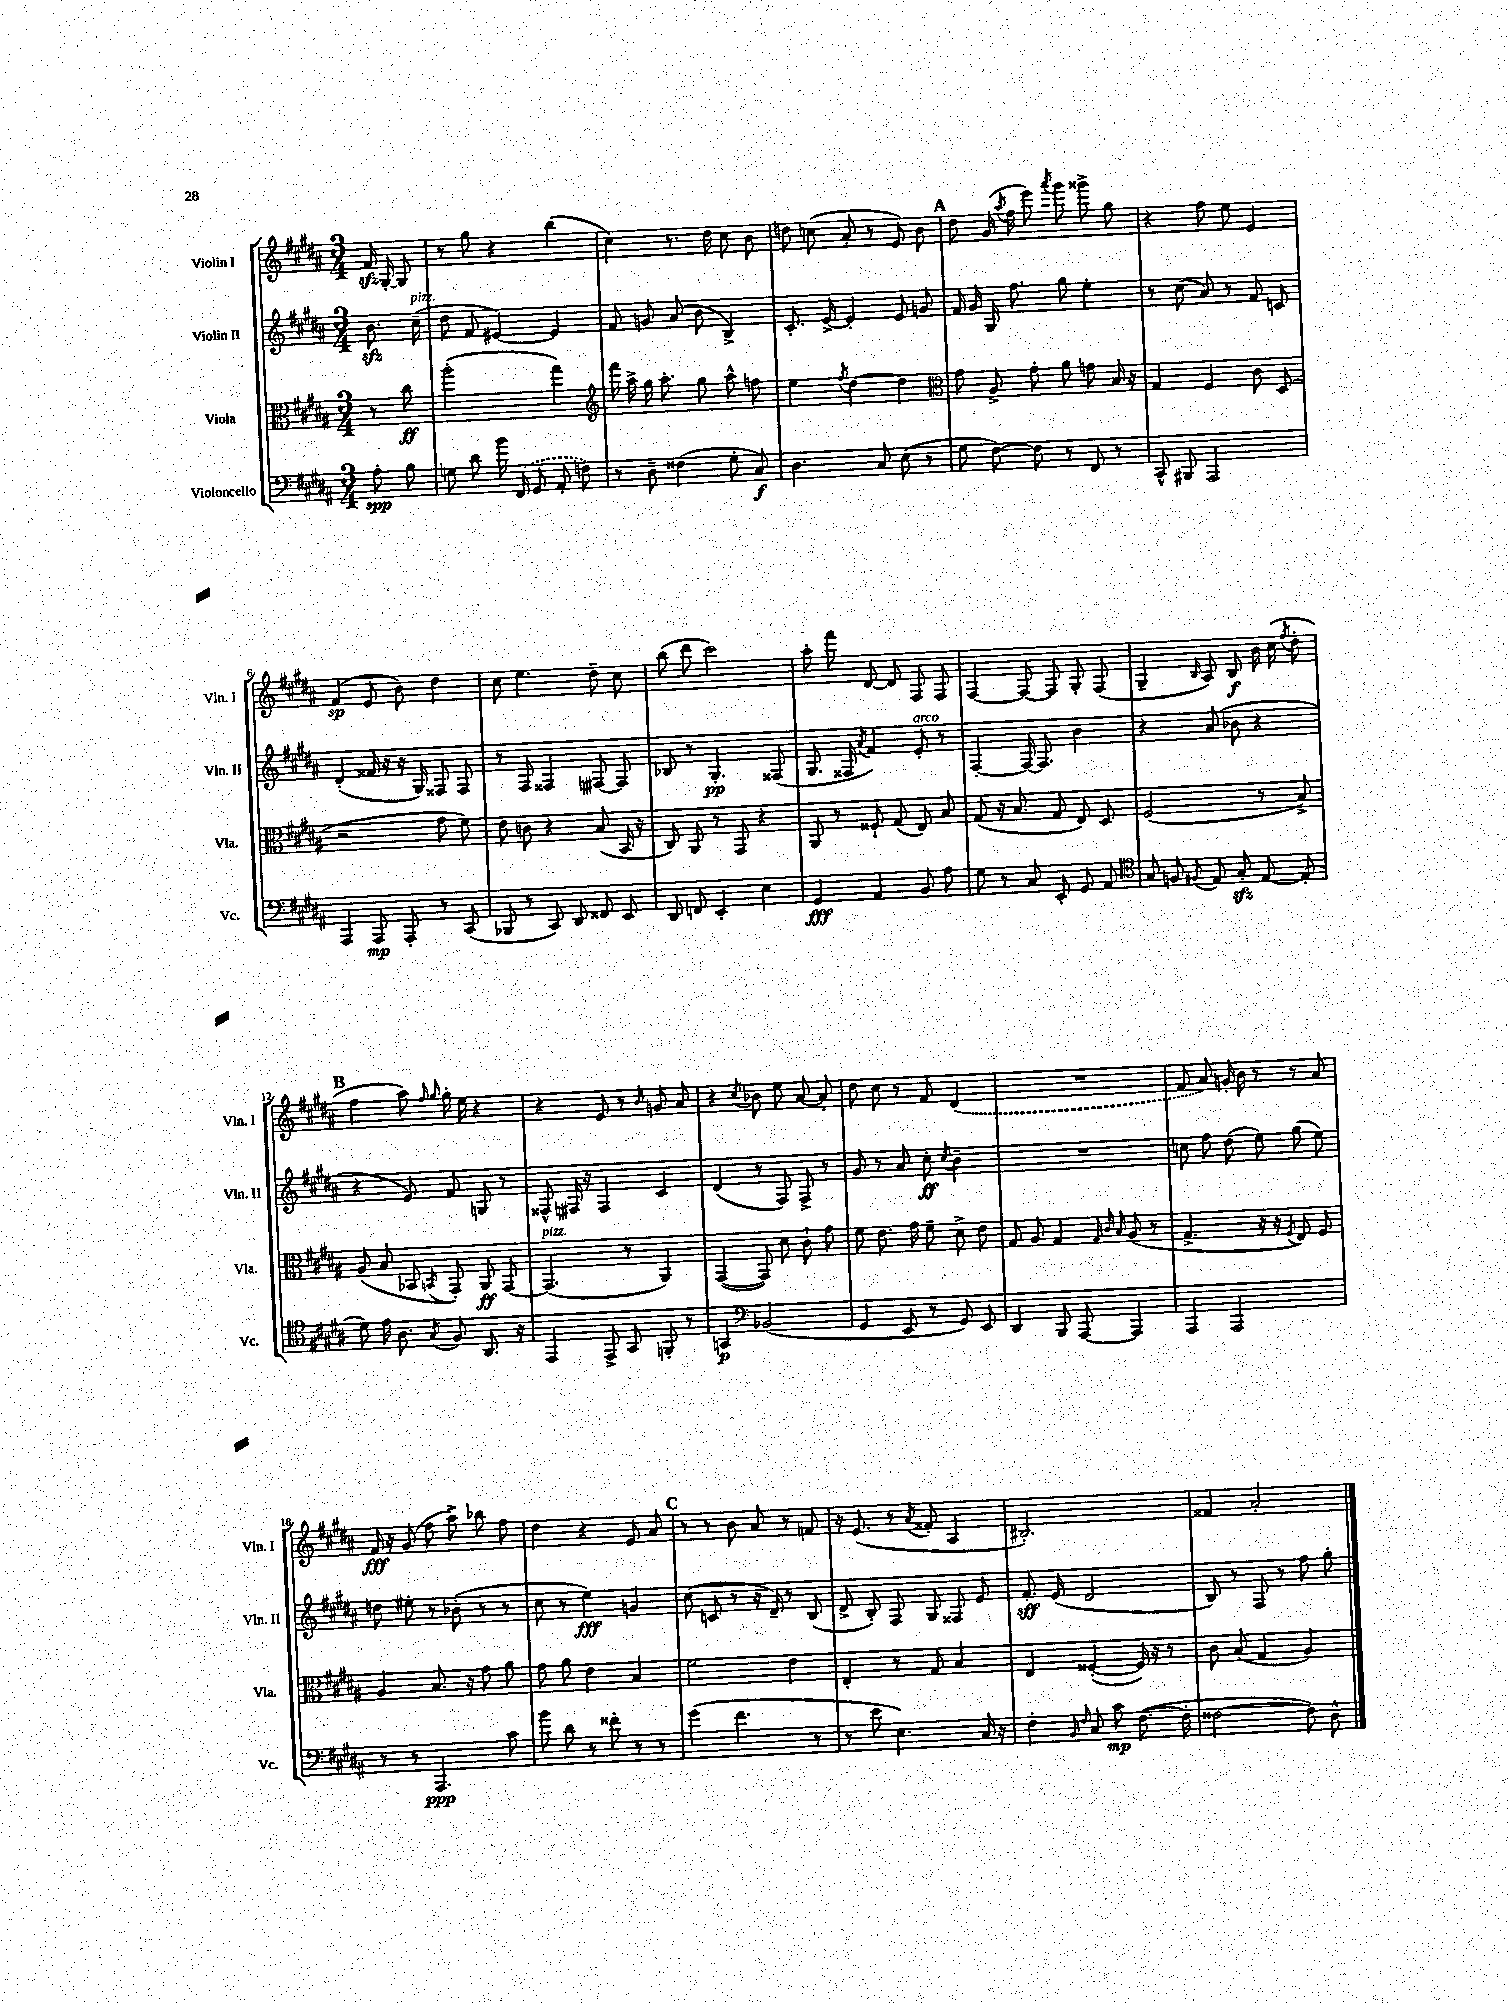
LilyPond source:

<<
\new StaffGroup <<
\new Staff = "s0" \with { instrumentName = "Violin I" shortInstrumentName = "Vln. I" } {
    \clef treble \key b \major \numericTimeSignature \time 3/4 \partial 4
    \autoBeamOff fis'16\sfz gis16~-. gis8 |
    r8 gis''8 r4 b''4( |
    cis''4) r8. dis''16 cis''8 b'8 |
    d''8 c''8( ais'8-. r8 e'8) b'8 |
    \mark \markup { \bold "A" } dis''8 gis'16( \acciaccatura { ais''8 } fis''16 e'''8) \acciaccatura { ais'''8 } gis'''8 gisis'''8-> gis''8 |
    r4 fis''8 e''8 e'4 |
    fis'4\sp( e'8 b'8) dis''4 |
    cis''8 e''4. dis''8-- cis''8 |
    b''8( dis'''8 cis'''2) |
    ais''8-. fis'''8 dis'8~ dis'8 fis8 fis8 |
    fis4~ fis8~ fis8 gis8-. fis8( |
    gis4-- \grace { b16 } ais8) b8\f b'16 cis''16( \acciaccatura { fis''8 } dis''8-. |
    \mark \markup { \bold "B" } fis''4 ais''8) \grace { fis''16 gis''16 } gis''16-. e''16 r4 |
    r4 e'8 r8 \grace { b'16 } g'8 ais'8 |
    r4 \acciaccatura { cis''8 } bes'8 e''8 ais'8~ ais'8-. |
    dis''8 cis''8 r8 fis'8 \once \slurDashed dis'4( |
    R2. |
    fis'8 ais'8) g'16-. b'16 r8 r8 ais'8 |
    fis'16\fff r16 gis'8( fis''8 ais''8->) bes''8 fis''8 |
    dis''4 r4 e'8 ais'8 |
    \mark \markup { \bold "C" } r8 r8 b'8 ais'8 r8 f'8 |
    r16 e'8.( r8 \acciaccatura { ais'8 } fisis'8-. ais4 |
    bis2.-.) |
    fisis'4 ais'2-. \bar "|." |
}
\new Staff = "s1" \with { instrumentName = "Violin II" shortInstrumentName = "Vln. II" } {
    \clef treble \key b \major \numericTimeSignature \time 3/4 \partial 4
    \autoBeamOff b'8.\sfz cis''16--^\markup { \italic "pizz." }( |
    dis''8 fis'8 eis'4~) eis'4 |
    fis'8 g'8 ais'8( b'8 b4->) |
    cis'8.-. e'16~-> e'4-. e'8 g'8 |
    \mark \markup { \bold "A" } fis'16 gis'16 gis16 fis''8. gis''8 e''4-. |
    r8 cis''8( ais'8) r8 fis'8 c'8 |
    dis'4-.( fisis'16 r16 r16 gis16) fisis8 fisis8 |
    r8 fis8 fisis4 fis8~ fis8 |
    bes8 r8 gis4.-.\pp fisis8( |
    gis8. fisis16 \acciaccatura { ais'8 } fis'4) e'8-.^\markup { \italic "arco" } r8 |
    fis4~-. fis16~ fis8. b'4 |
    r4 ais'8( bes'8 r4 |
    \mark \markup { \bold "B" } r4 e'8) fis'8 g8 r8 |
    fisis8-^ fis16 r16 fis4 cis'4 |
    dis'4( r8 fis8) fis8-> r8 |
    gis'8 r8 ais'8 cis''8-.\ff \acciaccatura { cis''8 } b'4-- |
    R2. |
    c''8 fis''8 dis''8( e''8) gis''8( e''8) |
    d''8 eis''8-. r8 bes'8-.( r8 r8 |
    cis''8 r8 e''4\fff) g'4 |
    \mark \markup { \bold "C" } cis''8( c'8 r8 r16 dis'16--) r8 b8( |
    dis'8-> b8-.) fis8 gis8 fisis8 e'8 |
    fis'8.-.\sff e'16( dis'2 |
    b8) r8 fis8 r8 fis''8 gis''8-. \bar "|." |
}
\new Staff = "s2" \with { instrumentName = "Viola" shortInstrumentName = "Vla." } {
    \clef alto \key b \major \numericTimeSignature \time 3/4 \partial 4
    \autoBeamOff r8 cis''8\ff |
    ais''2-.( gis''4) |
    \clef treble fis'''16 ais''16-> gis''16 ais''8.-. gis''8 ais''8-^ f''8 |
    e''4 \acciaccatura { fis''8 } dis''4~ dis''4 |
    \mark \markup { \bold "A" } \clef alto gis'8 ais8-> gis'8-. ais'8 g'8 b16 r16 |
    gis4 fis4 cis'8 dis8( |
    r2 gis'8 fis'8) |
    e'8 c'8 r4 b8( b,16 r16 |
    cis8) ais,8 r8 gis,8 r4 |
    ais,8 r8 fisis8-! gis8( e8) b8 |
    gis8( r16 b8. gis8 e8) dis8 |
    fis2( r8 b8->) |
    \mark \markup { \bold "B" } ais8( b8 bes,8 \acciaccatura { b,8 } gis,8-.) ais,8\ff gis,8~ |
    gis,4.^\markup { \italic "pizz." }( r8 ais,4) |
    gis,4~( gis,8) dis'8 cis'8-! gis'8 |
    fis'8 e'8. gis'16 fis'8-- dis'8-> e'8 |
    gis8 ais8 gis4 \grace { gis32 cis'32 b32 } ais8( r8 |
    gis4.-> r16 r16 \acciaccatura { fis8 } e8) fis8 |
    ais4 b8. r16 gis'8 ais'8 |
    gis'8 ais'8 e'4 b4 |
    \mark \markup { \bold "C" } fis'2 e'4 |
    e4-. r8 gis8 b4 |
    e4 fisis4~-.( fisis16) r16 r8 |
    cis'8 b8( gis4 ais4) \bar "|." |
}
\new Staff = "s3" \with { instrumentName = "Violoncello" shortInstrumentName = "Vc." } {
    \clef bass \key b \major \numericTimeSignature \time 3/4 \partial 4
    \autoBeamOff ais8-.\spp b8 |
    g8 dis'8 b'16 \once \slurDashed fis,16( gis,8 ais,8-. f8) |
    r8 dis8-- fisis4( gis8-. cis8\f) |
    dis4. cis8 e8( r8 |
    \mark \markup { \bold "A" } gis8 fis8~) fis8 r8 fis,8 r8 |
    cis,8-^ bis,,8 ais,,2 |
    ais,,4 ais,,8\mp ais,,8-. r8 cis,8( |
    bes,,8 r8 cis,8) dis,8 fisis,8 e,8 |
    dis,8 f,8 e,4-. e4 |
    gis,4\fff ais,4 b,8 ais8 |
    gis8 r8 cis8 e,8-. gis,8 ais,8 |
    \clef tenor gis8 f8 \acciaccatura { fis8 } e8 gis8-.\sfz e8~ e8-.( |
    \mark \markup { \bold "B" } dis'8) e'16 ais8. \acciaccatura { gis8 } fis8 ais,8. r16 |
    e,4 e,8-> gis,8 f,8-. r8 |
    g,4\p \clef bass bes,2( |
    gis,4 e,8 r8 gis,8) e,8 |
    dis,4 b,,8 ais,,8~ ais,,4 |
    ais,,4 ais,,2 |
    r8 r8 ais,,4.\ppp cis'8 |
    b'8 dis'8 r8 fisis'8-. r8 r8 |
    \mark \markup { \bold "C" } gis'4( fis'4. r8 |
    r8 e'8 e4.) cis16 r16 |
    fis4-. \grace { b,16 fis16 } cis8 cis'8\mp fis8.~( fis16-. |
    fisis2~ fisis8) dis8-^ \bar "|." |
}
>>
>>
